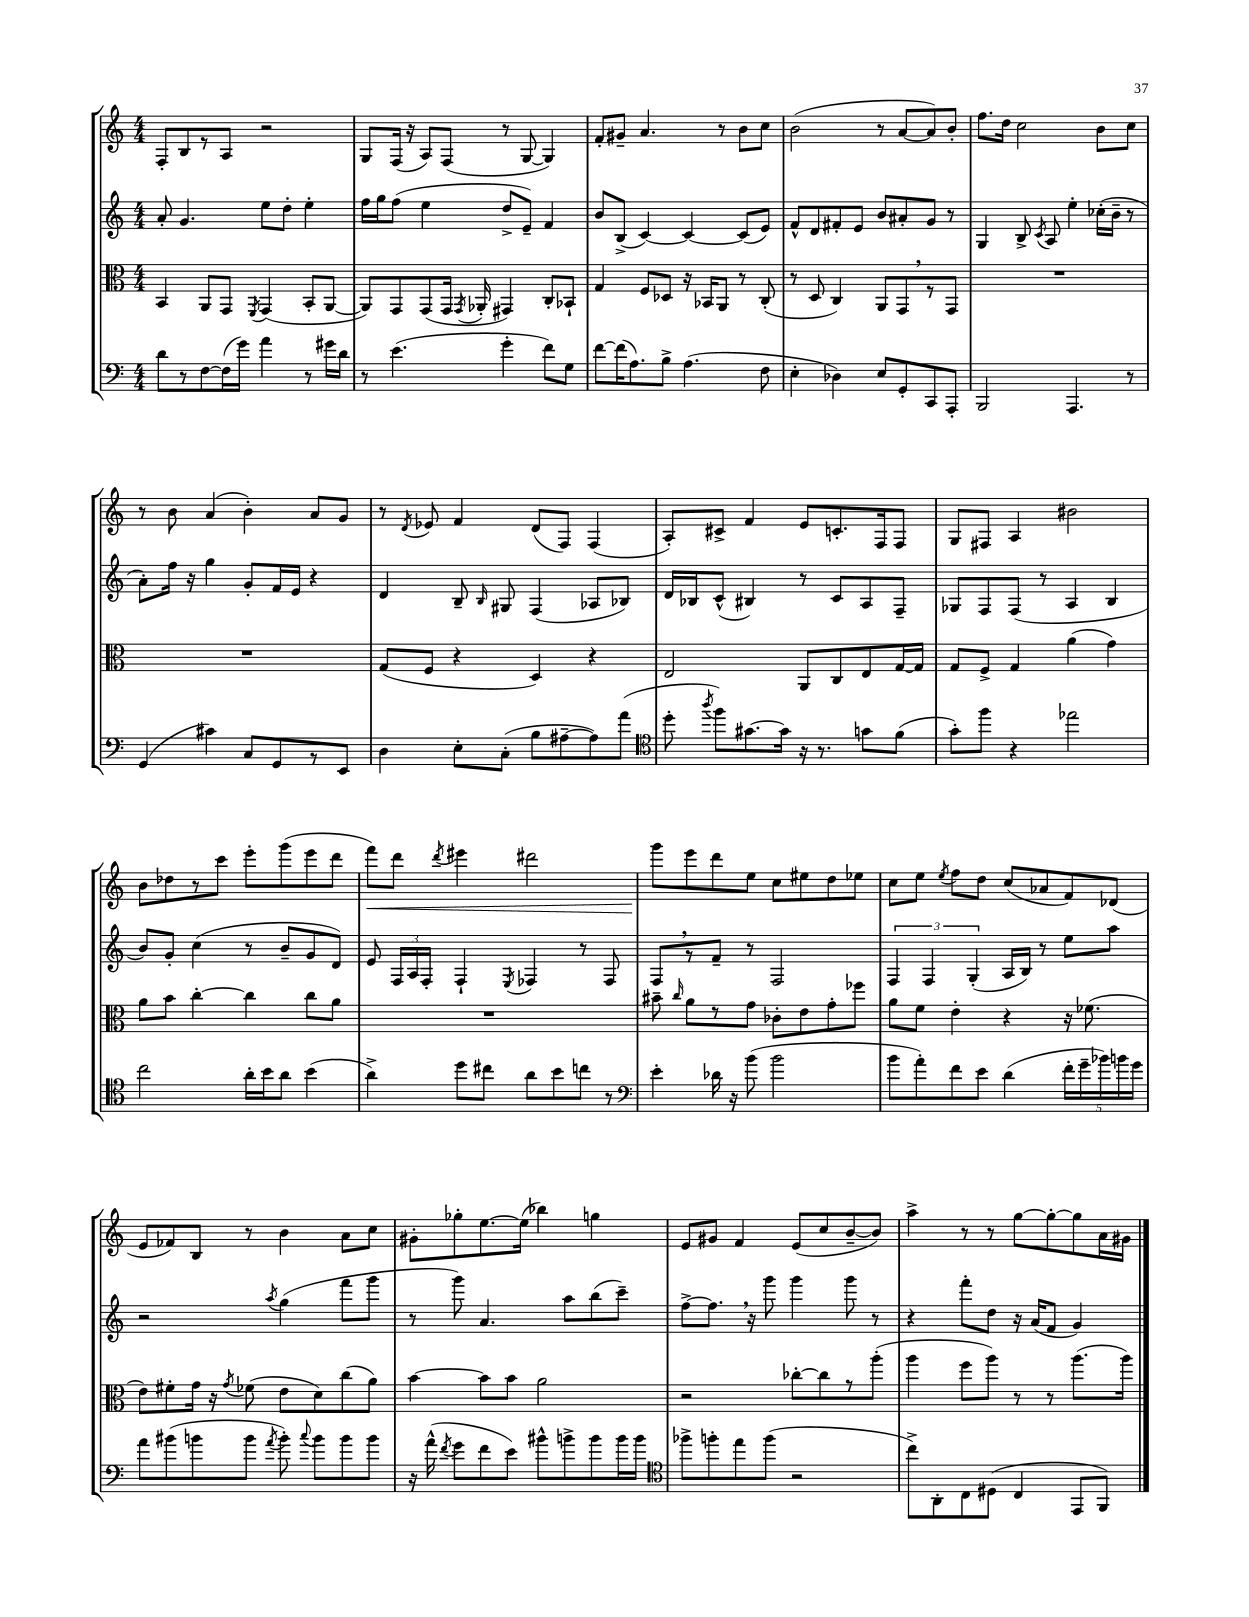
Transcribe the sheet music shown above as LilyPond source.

<<
\new StaffGroup <<
\new Staff = "s0" {
    \clef treble \key c \major \numericTimeSignature \time 4/4
    \autoBeamOff f8[-. b8 r8 a8] r2 |
    g8[ f16]( r16 a8[) f8]( r8 g8~ g4) |
    f'8[-. gis'8]-- a'4. r8 b'8[ c''8] |
    b'2( r8 a'8[~ a'8) b'8]-. |
    f''8.[ d''16] c''2 b'8[ c''8] |
    r8 b'8 a'4( b'4-.) a'8[ g'8] |
    r8 \acciaccatura { d'8 } ees'8 f'4 d'8[( f8]) f4( |
    a8[-.) cis'8]-> f'4 e'8[ c'8.-. f16 f8] |
    g8[ fis8] a4 bis'2 |
    b'8[ des''8 r8 c'''8] e'''8[-. g'''8( e'''8 d'''8] |
    f'''8[\<) d'''8] \acciaccatura { d'''8 } eis'''4 dis'''2 |
    g'''8[\! e'''8 d'''8 e''8] c''8[ eis''8 d''8 ees''8] |
    c''8[ e''8] \acciaccatura { e''8 } f''8[ d''8] c''8[( aes'8 f'8) des'8]( |
    e'8[ fes'8) b8] r8 b'4 a'8[ c''8] |
    gis'8[-. ges''8-. e''8.~ e''16]( bes''4) g''4 |
    e'8[ gis'8] f'4 e'8[( c''8 b'8~-- b'8]) |
    a''4-> r8 r8 g''8[~ g''8~-. g''8 a'16 gis'16] \bar "|." |
}
\new Staff = "s1" {
    \clef treble \key c \major \numericTimeSignature \time 4/4
    \autoBeamOff a'8-. g'4. e''8[ d''8]-. e''4-. |
    f''16[ g''16 f''8]( e''4 d''8[-> e'8]--) f'4 |
    b'8[ b8]->( c'4~) c'4~ c'8[( e'8]) |
    f'8[-^ d'8 fis'8-. e'8] b'8[ ais'8-. g'8] r8 |
    g4 b8-> \acciaccatura { c'8 } a8 e''4-. ces''16[-.( b'16]-- r8 |
    a'8[-.) f''16] r16 g''4 g'8[-. f'16 e'16] r4 |
    d'4 b8-- \grace { b16 } gis8 f4( aes8[ bes8]) |
    d'16[ bes16 c'8]-^( bis4) r8 c'8[ a8 f8]-- |
    ges8[ f8 f8]( r8 a4 b4 |
    b'8[) g'8]-. c''4( r8 b'8[-- g'8 d'8]) |
    e'8 \tuplet 3/2 { f16[ a16 f16]-. } f4-! \acciaccatura { e8 } fes4 r8 fes8 |
    f8[ \breathe r8 f'8]-- r8 f2 |
    \tuplet 3/2 { f4 f4 g4-.( } a16[ b16]) r8 e''8[ a''8] |
    r2 \acciaccatura { a''8 } g''4( f'''8[ g'''8] |
    r8 g'''8) a'4. a''8[ b''8( c'''8]--) |
    f''8[~-> f''8.] \breathe r16 g'''8 g'''4 g'''8 r8 |
    r4 f'''8[-. d''8] r16 a'16[( f'8] g'4) \bar "|." |
}
\new Staff = "s2" {
    \clef alto \key c \major \numericTimeSignature \time 4/4
    \autoBeamOff b,4 a,8[ g,8] \acciaccatura { f,8 } g,4( b,8[-. a,8]~ |
    a,8[) g,8 g,8( g,16] \acciaccatura { g,8 } aes,16-. gis,4) c8[-. bes,8]-! |
    g4 f8[ des8] r16 bes,16[ a,8] r8 c8-.( |
    r8 d8 c4) a,8[ g,8 \breathe r8 g,8] |
    R1 |
    R1 |
    g8[( f8] r4 d4) r4 |
    e2 a,8[ c8 e8 g16~ g16] |
    g8[ f8]-> g4 a'4( g'4) |
    a'8[ b'8] c''4~-. c''4 c''8[ a'8] |
    R1 |
    bis'8-- \grace { c''16 } a'8[ r8 g'8] ces'8[-. e'8 g'8-. fes''8] |
    a'8[ f'8] e'4-. r4 r16 fes'8.( |
    e'8[) fis'8-. g'16] r16 \acciaccatura { g'8 } fes'8( e'8[ d'8) c''8( a'8]) |
    b'4~ b'8[ b'8] a'2 |
    r2 ces''8[~-. ces''8 r8 a''8]-.( |
    a''4 f''8[ a''8]) r8 r8 a''8.[( a''16]) \bar "|." |
}
\new Staff = "s3" {
    \clef bass \key c \major \numericTimeSignature \time 4/4
    \autoBeamOff d'8[ r8 f8~ f16( g'16]) a'4 r8 gis'16[ d'16] |
    r8 e'4.( g'4-. f'8[) g8] |
    f'8[~ f'16( a8.) b8]-> a4.( f8 |
    e4-. des4) e8[ g,8-. c,8 a,,8]-. |
    b,,2 a,,4. r8 |
    g,4( cis'4) c8[ g,8 r8 e,8] |
    d4 e8[-. c8]-.( b8[ ais8~-- ais8) a'8]( |
    \clef tenor d''8-. \acciaccatura { a''8 } f''8[) gis'8.~ gis'16] r16 r8. g'8[ f'8]( |
    g'8[-.) f''8] r4 ees''2 |
    c''2 a'16[-. b'16 a'8] b'4( |
    a'4->) d''8[ cis''8] a'8[ b'8 c''8] r8 |
    \clef bass e'4-. des'16 r16 b'8( b'2 |
    b'8[ a'8-.) f'8 e'8] d'4( \tuplet 5/4 { f'16[-. g'16-- bes'16) b'16 g'16] } |
    a'8[ bis'8( b'8 b'8] \acciaccatura { a'8 } b'8-.) \appoggiatura { c''8 } b'8[ b'8 b'8] |
    r16 a'16-^( \acciaccatura { f'8 } g'8[ f'8 e'8]) bis'8[-^ b'8-> b'8 b'16 b'16] |
    \clef tenor fes''8[-> f''8-. e''8 f''8]( r2 |
    c''8[->) a,8-. c8 dis8]( c4 e,8[ f,8]) \bar "|." |
}
>>
>>
\layout { \context { \Score \remove "Bar_number_engraver" } }
